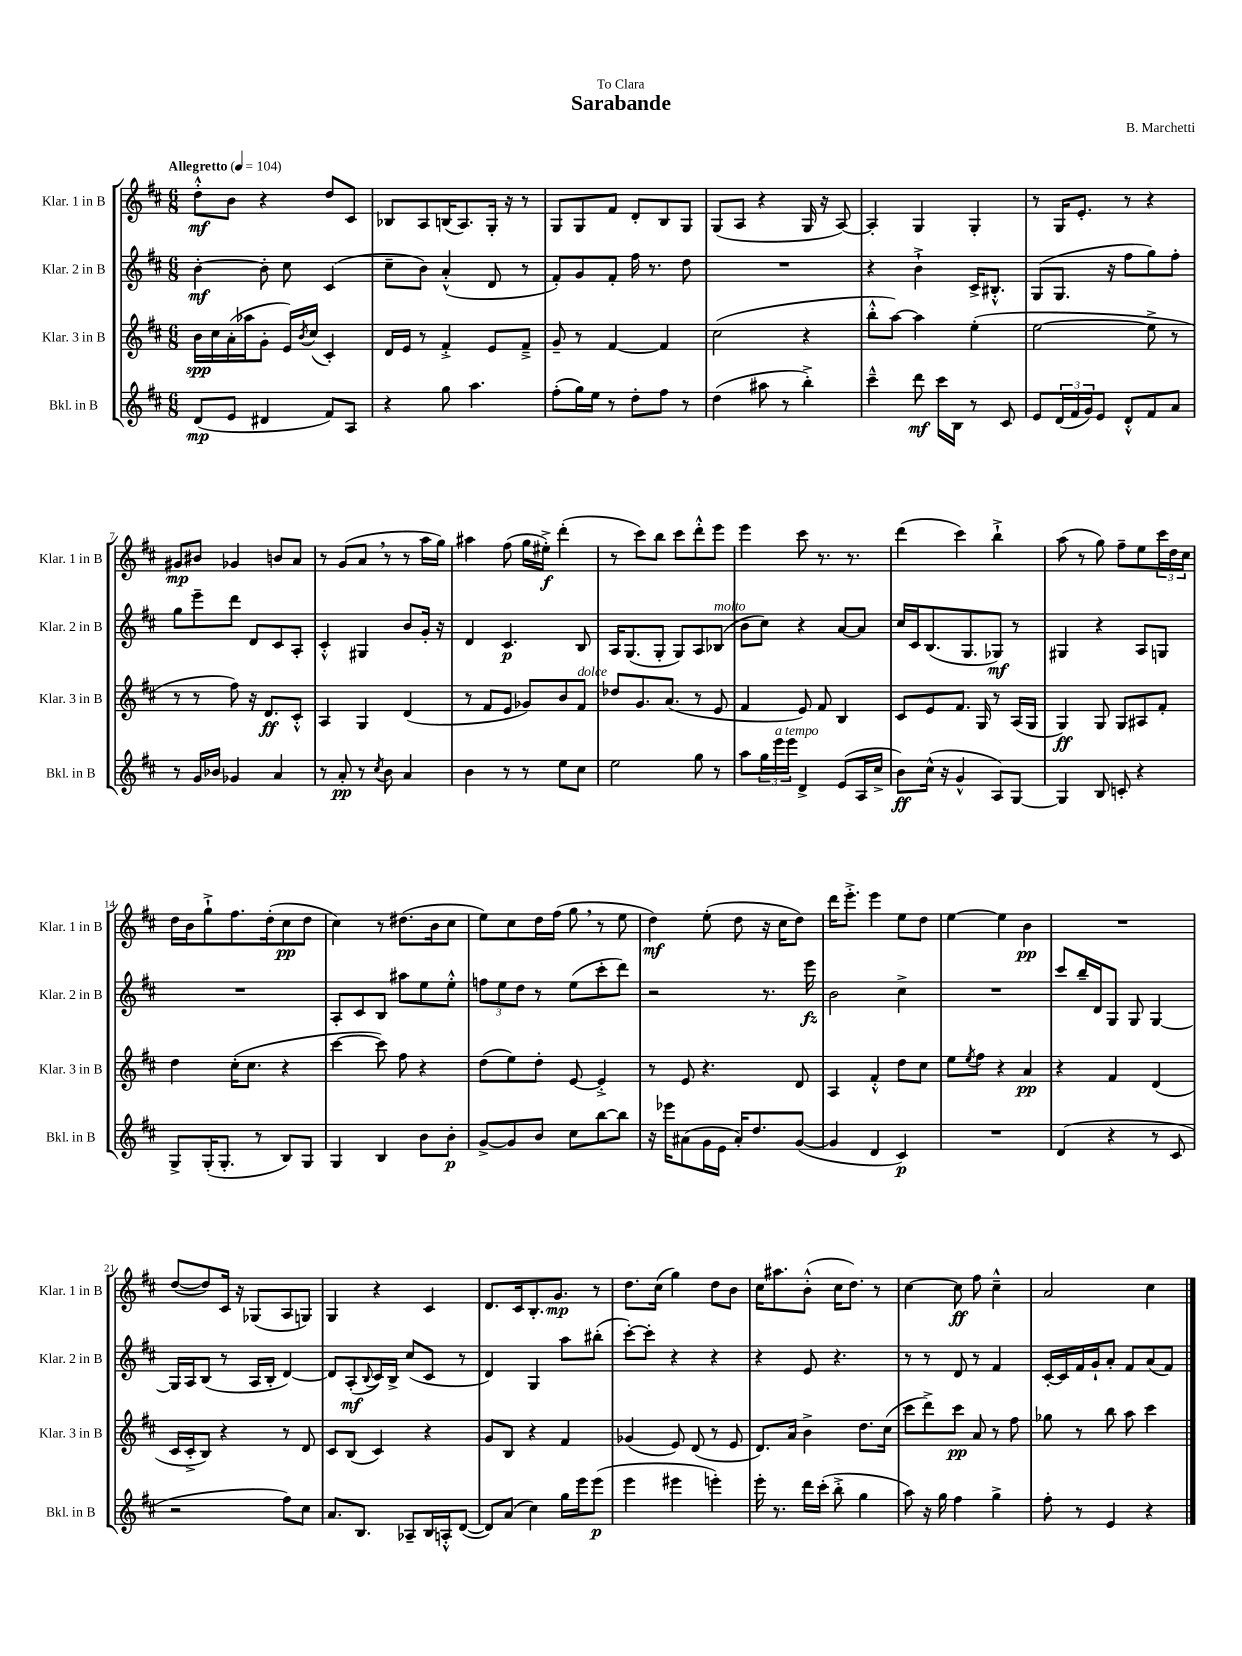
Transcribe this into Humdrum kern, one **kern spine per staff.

**kern	**dynam	**kern	**dynam	**kern	**dynam	**kern	**dynam
*part4	*part4	*part3	*part3	*part2	*part2	*part1	*part1
*staff4	*staff4	*staff3	*staff3	*staff2	*staff2	*staff1	*staff1
*I"Bkl. in B	*	*I"Klar. 3 in B	*	*I"Klar. 2 in B	*	*I"Klar. 1 in B	*
*I'Bkl. in B	*	*I'Klar. 3 in B	*	*I'Klar. 2 in B	*	*I'Klar. 1 in B	*
*clefG2	*	*clefG2	*	*clefG2	*	*clefG2	*
*k[f#c#]	*	*k[f#c#]	*	*k[f#c#]	*	*k[f#c#]	*
*M6/8	*	*M6/8	*	*M6/8	*	*M6/8	*
*MM104	*	*MM104	*	*MM104	*	*MM104	*
=1	=1	=1	=1	=1	=1	=1	=1
!	!	!	!	!	!	!LO:TX:a:B:t=Allegretto	!
(8d/L	mp	16b\LL	spp	[4b'\	mf	8dd'^^\L	mf
.	.	16cc#\	.	.	.	.	.
8e/J	.	(16a'\	.	.	.	8b\J	.
.	.	16aa-X\J	.	.	.	.	.
4d#X/	.	8g'\J	.	8b'\]	.	4r	.
.	.	16e/LL)	.	8cc#\	.	.	.
.	.	8qb/	.	.	.	.	.
.	.	(16cc#/JJ	.	.	.	.	.
8f#/L)	.	4c#'/)	.	(4c#/	.	8dd/L	.
8A/J	.	.	.	.	.	8c#/J	.
=2	=2	=2	=2	=2	=2	=2	=2
4r	.	16d/LL	.	8cc#~\L	.	8B-X/L	.
.	.	16e/JJ	.	.	.	.	.
.	.	8r	.	8b\J)	.	8A/	.
8gg\	.	4f#'^/	.	(4a'^^/	.	(16Bn/K	.
.	.	.	.	.	.	8.A/)	.
4.aa\	.	.	.	.	.	.	.
.	.	8e/L	.	8d/	.	16G'/Jk	.
.	.	.	.	.	.	16r	.
.	.	8f#~^/J	.	8r	.	8r	.
=3	=3	=3	=3	=3	=3	=3	=3
(8ff#'\L	.	8g~/	.	8f#'/L)	.	8G/L	.
16gg\L)	.	8r	.	8g/	.	8G/	.
16ee\JJ	.	.	.	.	.	.	.
8r	.	[4f#/	.	8f#'/J	.	8f#/J	.
8dd'\L	.	.	.	16ff#\	.	8d'/L	.
.	.	.	.	8.r	.	.	.
8ff#\J	.	4f#/]	.	.	.	8B/	.
8r	.	.	.	8dd\	.	8G/J	.
=4	=4	=4	=4	=4	=4	=4	=4
(4dd\	.	(2cc#\	.	2.r	.	(8G/L	.
.	.	.	.	.	.	8A/J	.
8aa#X\	.	.	.	.	.	4r	.
8r	.	.	.	.	.	.	.
4bb'^\)	.	4r	.	.	.	16G/	.
.	.	.	.	.	.	16r	.
.	.	.	.	.	.	[8A/)	.
=5	=5	=5	=5	=5	=5	=5	=5
4ccc#~^^\	.	8bb'^^\L	.	4r	.	4A'/]	.
.	.	[8aa\J)	.	.	.	.	.
8ddd\	mf	4aa\]	.	4b`^\	.	4G/	.
16ccc#\LL	.	.	.	.	.	.	.
16B\JJ	.	.	.	.	.	.	.
8r	.	(4ee'\	.	16c#^/KL	.	4G'/	.
.	.	.	.	8.B#X'^^/J	.	.	.
8c#/	.	.	.	.	.	.	.
=6	=6	=6	=6	=6	=6	=6	=6
8e/L	.	[2ee\	.	(8G/L	.	8r	.
(24d/L	.	.	.	8.G/J	.	16G/KL	.
24f#/	.	.	.	.	.	.	.
.	.	.	.	.	.	8.e'/J	.
24g/J)	.	.	.	.	.	.	.
8e/J	.	.	.	.	.	.	.
.	.	.	.	16r	.	.	.
8d'^^/L	.	.	.	8ff#\L	.	8r	.
8f#/	.	8ee^\]	.	8gg\)	.	4r	.
8a/J	.	8r	.	8ff#'\J	.	.	.
!!LO:LB:g=z
=7	=7	=7	=7	=7	=7	=7	=7
8r	.	8r	.	8gg\L	.	8g#X/L	mp
16g/LL	.	8r	.	8eee~\	.	8b#X/J	.
16b-X/JJ	.	.	.	.	.	.	.
4g-X/	.	8ff#\)	.	8ddd\J	.	4g-X/	.
.	.	16r	.	8d/L	.	.	.
.	.	8.d/L	ff	.	.	.	.
4a/	.	.	.	8c#/	.	8bn/L	.
.	.	8c#'^^/J	.	8A'/J	.	8a/J	.
=8	=8	=8	=8	=8	=8	=8	=8
8r	.	4A/	.	4c#'^^/	.	8r	.
8a'/	pp	.	.	.	.	(8g/L	.
8r	.	4G/	.	4G#X/	.	8a,/J	.
8qcc#/	.	.	.	.	.	.	.
8b\	.	.	.	.	.	8r	.
4a/	.	(4d/	.	8b/L	.	8r	.
.	.	.	.	16g'/Jk	.	16aa\LL	.
.	.	.	.	16r	.	16gg\JJ)	.
=9	=9	=9	=9	=9	=9	=9	=9
4b\	.	8r	.	4d/	.	4aa#X\	.
.	.	8f#/L	.	.	.	.	.
8r	.	8e/J	.	4.c#/	p	(8ff#\	.
8r	.	8g-X/L)	.	.	.	16gg\LL	.
.	.	.	.	.	.	16ee#X'^\JJ)	f
8ee\L	.	8b/	.	.	.	(4ddd'\	.
!	!	!LO:TX:a:i:t=dolce	!	!	!	!	!
8cc#\J	.	8f#/J	.	8B/	.	.	.
=10	=10	=10	=10	=10	=10	=10	=10
2ee\	.	8dd-X/L	.	16A/KL	.	8r	.
.	.	.	.	(8.G/	.	.	.
.	.	8.g/	.	.	.	8ccc#\L)	.
.	.	.	.	8G'/J	.	8bb\J	.
.	.	(8.a/J	.	.	.	.	.
.	.	.	.	8G/L)	.	8ccc#\L	.
8gg\	.	8r	.	8A/	.	8ddd'^^\	.
!	!	!	!	!LO:TX:a:i:t=molto	!	!	!
8r	.	8e/	.	(8B-X/J	.	8eee\J	.
=11	=11	=11	=11	=11	=11	=11	=11
8aa\L	.	4f#/	.	8b\L	.	4eee\	.
24gg\L	.	.	.	8cc#\J)	.	.	.
!LO:TX:a:i:t=a tempo	!	!	!	!	!	!	!
24eee\	.	.	.	.	.	.	.
24eee\JJ	.	.	.	.	.	.	.
4d^/	.	8e/)	.	4r	.	8ccc#\	.
.	.	8f#/	.	.	.	8.r	.
(8e/L	.	4B/	.	[8a/L	.	.	.
.	.	.	.	.	.	8.r	.
16A/L	.	.	.	8a/J]	.	.	.
16cc#^/JJ	.	.	.	.	.	.	.
=12	=12	=12	=12	=12	=12	=12	=12
8b\L)	ff	8c#/L	.	16cc#/LL	.	(4ddd\	.
.	.	.	.	16c#/J	.	.	.
(16cc#^^\Jk	.	8e/	.	(8.B/	.	.	.
16r	.	.	.	.	.	.	.
4g^^/	.	8.f#/J	.	.	.	4ccc#\)	.
.	.	.	.	8.G/	.	.	.
.	.	16G/	.	.	.	.	.
8A/L)	.	8r	.	8G-X/J)	mf	4bb`^\	.
[8G/J	.	(16A/LL	.	8r	.	.	.
.	.	16G/JJ	.	.	.	.	.
=13	=13	=13	=13	=13	=13	=13	=13
4G/]	.	4G/)	ff	4G#X/	.	(8aa\	.
.	.	.	.	.	.	8r	.
8B/	.	8G/	.	4r	.	8gg\)	.
8cn'/	.	8G/L	.	.	.	8ff#~\L	.
4r	.	8A#X/	.	8A/L	.	8ee\	.
.	.	8f#'/J	.	8Gn/J	.	24ccc#\L	.
.	.	.	.	.	.	24dd\	.
.	.	.	.	.	.	24cc#\JJ	.
!!LO:LB:g=z
=14	=14	=14	=14	=14	=14	=14	=14
8G^/L	.	4dd\	.	2.r	.	16dd\LL	.
.	.	.	.	.	.	16b\J	.
(16G'/K	.	.	.	.	.	8gg`^\	.
8.G'/J	.	.	.	.	.	.	.
.	.	(16cc#'\KL	.	.	.	8.ff#\	.
.	.	8.cc#\J	.	.	.	.	.
8r	.	.	.	.	.	.	.
.	.	.	.	.	.	(16dd'\k	.
8B/L)	.	4r	.	.	.	8cc#\	pp
8G/J	.	.	.	.	.	8dd\J	.
=15	=15	=15	=15	=15	=15	=15	=15
4G/	.	[4ccc#\	.	8A'/L	.	4cc#\)	.
.	.	.	.	8c#/	.	.	.
4B/	.	8ccc#\])	.	8B/J	.	8r	.
.	.	8ff#\	.	8aa#X\L	.	(8.dd#X\L	.
8b\L	.	4r	.	8ee\	.	.	.
.	.	.	.	.	.	16b\k	.
8b'\J	p	.	.	8ee'^^\J	.	8cc#\J	.
=16	=16	=16	=16	=16	=16	=16	=16
[8g^/L	.	(8dd\L	.	12ffn\L	.	8ee\L)	.
.	.	.	.	12ee\	.	.	.
8g/]	.	8ee\)	.	.	.	8cc#\	.
.	.	.	.	12dd\J	.	.	.
8b/J	.	8dd'\J	.	8r	.	16dd\L	.
.	.	.	.	.	.	(16ff#\JJ	.
8cc#\L	.	[8e/	.	(8ee\L	.	8gg,\	.
[8bb\	.	4e'^/]	.	8ccc#'\	.	8r	.
8bb\J]	.	.	.	8ddd\J)	.	8ee\	.
=17	=17	=17	=17	=17	=17	=17	=17
16r	.	8r	.	2r	.	4dd\)	mf
16eee-X\KL	.	.	.	.	.	.	.
(8a#X\	.	8e/	.	.	.	.	.
16g\L	.	4.r	.	.	.	(8ee'\	.
16e\JJ	.	.	.	.	.	.	.
16a#'/KL)	.	.	.	.	.	8dd\	.
8.dd/	.	.	.	.	.	.	.
.	.	.	.	8.r	.	16r	.
.	.	.	.	.	.	16cc#\KL	.
([8g/J	.	8d/	.	.	.	8dd\J)	.
.	.	.	.	16eee\	fz	.	.
=18	=18	=18	=18	=18	=18	=18	=18
4g/]	.	4A/	.	2b\	.	16ddd\KL	.
.	.	.	.	.	.	8.eee'^\J	.
4d/	.	4f#'^^/	.	.	.	4eee\	.
4c#/)	p	8dd\L	.	4cc#^\	.	8ee\L	.
.	.	8cc#\J	.	.	.	8dd\J	.
=19	=19	=19	=19	=19	=19	=19	=19
2.r	.	8ee\L	.	2.r	.	[4ee\	.
.	.	8qee/	.	.	.	.	.
.	.	8ff#\J	.	.	.	.	.
.	.	4r	.	.	.	4ee\]	.
.	.	4a/	pp	.	.	4b\	pp
=20	=20	=20	=20	=20	=20	=20	=20
(4d/	.	4r	.	8ccc#/L	.	2.r	.
.	.	.	.	16bb~/L	.	.	.
.	.	.	.	16d/J	.	.	.
4r	.	4f#/	.	8G/J	.	.	.
.	.	.	.	8G/	.	.	.
8r	.	(4d/	.	[4G/	.	.	.
8c#/	.	.	.	.	.	.	.
!!LO:LB:g=z
=21	=21	=21	=21	=21	=21	=21	=21
2r	.	16c#/LL	.	16G/LL]	.	([8dd/L	.
.	.	16c#'^/J	.	16A/J	.	.	.
.	.	8B/J)	.	(8B/J	.	8dd/])	.
.	.	4r	.	8r	.	16c#/Jk	.
.	.	.	.	.	.	16r	.
.	.	.	.	16A/LL	.	(8G-X/L	.
.	.	.	.	16B'/JJ	.	.	.
8ff#\L)	.	8r	.	[4d/)	.	8A/	.
8cc#\J	.	8d/	.	.	.	8Gn/J)	.
=22	=22	=22	=22	=22	=22	=22	=22
8.a/L	.	8c#/L	.	8d/L]	.	4G/	.
.	.	(8B/J	.	(8A'/	mf	.	.
8.B/J	.	.	.	.	.	.	.
.	.	.	.	8qqB/	.	.	.
.	.	4c#/)	.	16c#/L)	.	4r	.
.	.	.	.	16B^/JJ	.	.	.
8A-X~/L	.	.	.	(8cc#/L	.	.	.
16B/L	.	4r	.	8c#/J	.	4c#/	.
16An'^^/J	.	.	.	.	.	.	.
([8d/J	.	.	.	8r	.	.	.
=23	=23	=23	=23	=23	=23	=23	=23
8d/L])	.	8g/L	.	4d/)	.	8.d/L	.
(8a/J	.	8B/J	.	.	.	.	.
.	.	.	.	.	.	16c#/k	.
4cc#\)	.	4r	.	4G/	.	8.B'/	.
.	.	.	.	.	.	8.g/J	mp
16gg\LL	.	4f#/	.	8aa\L	.	.	.
16eee\J	.	.	.	.	.	.	.
(8eee\J	p	.	.	(8bb#X'\J	.	8r	.
=24	=24	=24	=24	=24	=24	=24	=24
4eee\	.	(4g-X/	.	[8ccc#'\L)	.	8.dd\L	.
.	.	.	.	8ccc#'\J]	.	.	.
.	.	.	.	.	.	(16cc#\Jk	.
4eee#X\	.	8e/)	.	4r	.	4gg\)	.
.	.	(8d/	.	.	.	.	.
4eeen'\)	.	8r	.	4r	.	8dd\L	.
.	.	8e/	.	.	.	8b\J	.
=25	=25	=25	=25	=25	=25	=25	=25
16eee'\	.	8.d/L)	.	4r	.	16cc#\KL	.
8.r	.	.	.	.	.	8.aa#X\	.
.	.	16a/Jk	.	.	.	.	.
16ddd\LL	.	4b^\	.	8e/	.	(8b'^^\J	.
(16ccc#'\JJ	.	.	.	.	.	.	.
8bb'^\	.	.	.	4.r	.	16cc#\KL	.
.	.	.	.	.	.	8.dd\J)	.
4gg\	.	8.dd\L	.	.	.	.	.
.	.	.	.	.	.	8r	.
.	.	(16cc#\Jk	.	.	.	.	.
=26	=26	=26	=26	=26	=26	=26	=26
8aa\)	.	8ccc#\L	.	8r	.	[4cc#\	.
16r	.	8ddd^\)	.	8r	.	.	.
16gg\	.	.	.	.	.	.	.
4ff#\	.	8ccc#\J	pp	8d/	.	8cc#\]	ff
.	.	8a/	.	8r	.	8ff#\	.
4gg^\	.	8r	.	4f#/	.	4cc#~^^\	.
.	.	8ff#\	.	.	.	.	.
=27	=27	=27	=27	=27	=27	=27	=27
8ff#'\	.	8gg-X\	.	[16c#'/LL	.	2a/	.
.	.	.	.	16c#/]	.	.	.
8r	.	8r	.	16f#/	.	.	.
.	.	.	.	16g`/J	.	.	.
4e/	.	8bb\	.	8a'/J	.	.	.
.	.	8aa\	.	8f#/L	.	.	.
4r	.	4ccc#\	.	(8a/	.	4cc#\	.
.	.	.	.	8f#/J)	.	.	.
==	==	==	==	==	==	==	==
*-	*-	*-	*-	*-	*-	*-	*-
